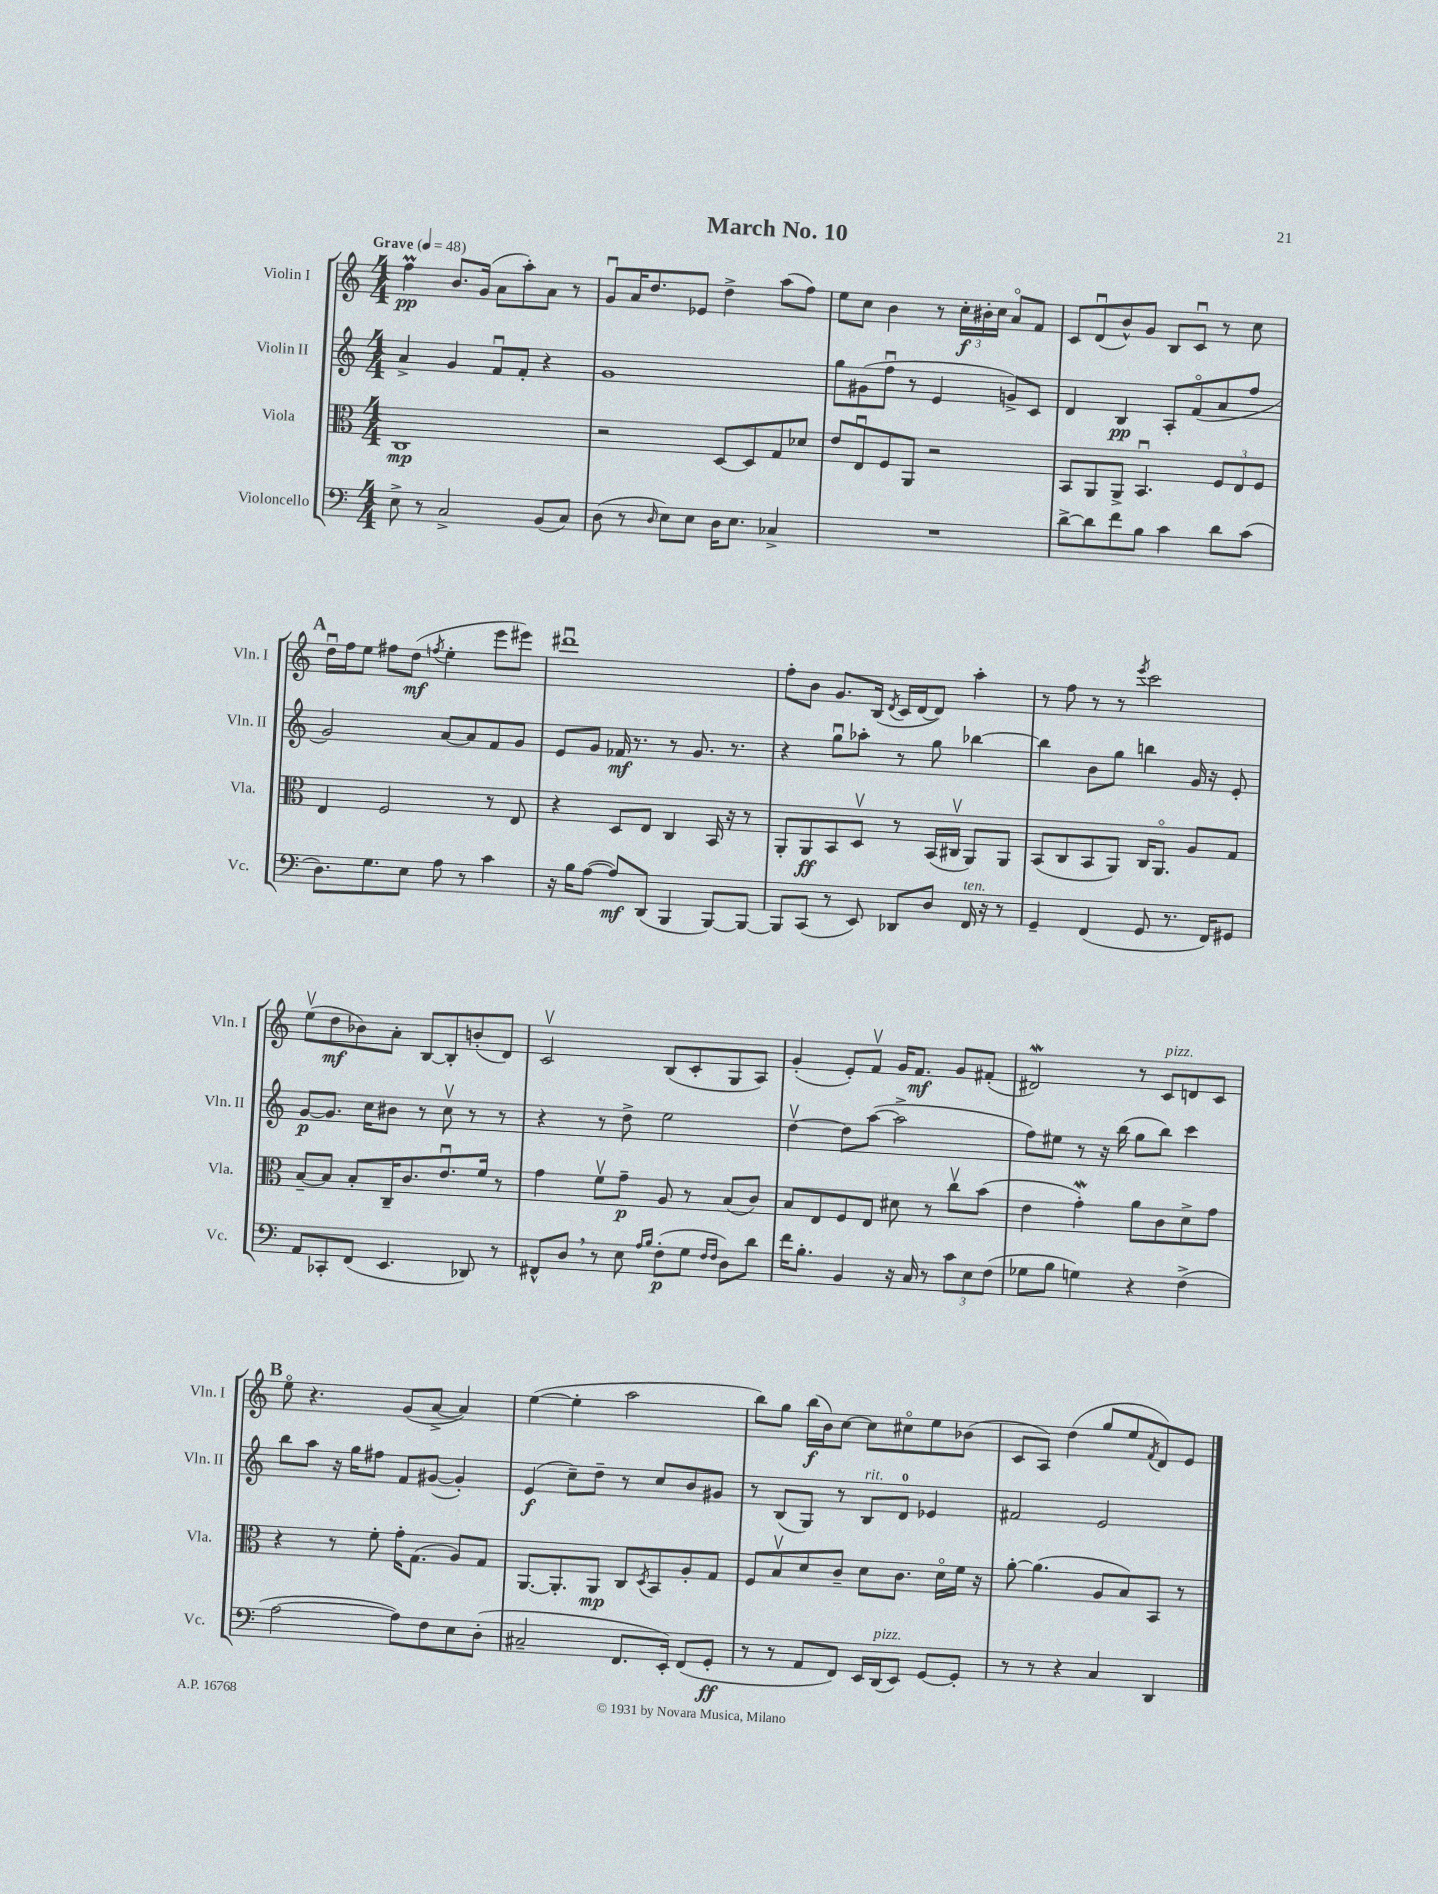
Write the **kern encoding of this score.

**kern	**kern	**kern	**kern
*staff4	*staff3	*staff2	*staff1
*clefF4	*clefC3	*clefG2	*clefG2
*k[]	*k[]	*k[]	*k[]
*M4/4	*M4/4	*M4/4	*M4/4
*MM48	*MM48	*MM48	*MM48
8E^\	1C	4a^/	4ff\
8r	.	.	.
2C^/	.	4g/	8.b/L
.	.	.	(16g/Jk
.	.	8fu/L	8a\L
.	.	8f'/J	8aa'\)
(8BB/L	.	4r	8a\J
8C/J)	.	.	8r
=	=	=	=
(8D\	2r	1g	8gu/L
8r	.	.	16a/K
.	.	.	8.dd/
16qqD/	.	.	.
8E\L)	.	.	.
8E\J	.	.	8e-/J
16D\LK	[8D/L	.	4dd^\
8.E\J	.	.	.
.	8D/]	.	.
4C-^/	8G/	.	(8aa\L
.	8d-/J	.	8ff\J)
=	=	=	=
1r	8e/L	8gg\L	8ee\L
.	8Eu/	(8g#\	8cc\J
.	8F/	8ffu\J	4b\
.	8AA/J	8r	.
.	2r	4e/	8r
.	.	.	24cc'\LL
.	.	.	24b#'\
.	.	.	24cc\JJ
.	.	8g^/L)	8ao/L
.	.	8c/J	8f/J
=	=	=	=
[8d^\L	8BB/L	4d/	8c/L
8d\]	8AA/	.	(8du/
8f\	8AA^/J	4B/	8b^^/)
8B\J	4.BBu/	.	8g/J
4c\	.	8A'/L	8B/L
.	.	(8fo/	8cu/J
8d\L	12F/L	8a/	8r
.	12E/	.	.
(8c\J	.	8ff/J	8cc\
.	12F/J	.	.
=	=	=	=
8.D\L)	4E/	2g/)	16ddu\LL
.	.	.	16ff\J
.	.	.	8ee\J
8.G\	.	.	.
.	2F/	.	8ff#\L
8E\J	.	.	(8dd\J
.	.	.	8qff/
8A\	.	[8a/L	4ee'\
8r	.	8a/]	.
4c\	8r	8f/	8eee\L
.	8E/	8g/J	8eee#\J)
=	=	=	=
16r	4r	8e/L	1ddd#u
16B\LK	.	.	.
([8A\J	.	8g/J	.
8A/]L)	8D/L	16f-/	.
.	.	8.r	.
(8DD/J	8E/J	.	.
4BBB/	4C/	8r	.
.	.	8.g/	.
[8BBB/L)	16BB/	.	.
.	16r	8.r	.
8BBB/_J	8r	.	.
=	=	=	=
8BBB/]L	8AA'/L	4r	8ff'\L
(8CC/J	8AA/	.	8b\J
8r	8BB/	8ggu\L	8.g/L
8EE/)	8Dv/J	8aa-'\J	.
.	.	.	(16B/Jk
.	.	.	8qd/
8DD-/L	8r	8r	16c/LL
.	.	.	[16d/J
8D/J	(16BB/LL	8gg\	8d/]J)
.	16C#v/JJ	.	.
16FF/	8AA/L)	[4bb-\	4aa'\
16r	.	.	.
8r	8AA/J	.	.
=	=	=	=
4GG~/	(8BB/L	4bb-\]	8r
.	8C/	.	8ff\
(4FF/	8BB/	8b\L	8r
.	8AA/J)	8gg\J	8r
.	.	.	8qeee/
8GG/	16C/LK	4bb\	2ccc\
.	8.AAo/J	.	.
8.r	.	.	.
.	8A/L	16g/	.
16FF/LK)	.	16r	.
8GG#/J	8G/J	8e'/	.
=	=	=	=
8AA/L	[8B~/L	[8g/L	(8eev\L
8CC-'/	8B/]J	8.g/]J	8dd\
(8FF/J	8B'/L	.	8b-\)
.	.	16cc\LK	.
4.EE/	16C~/K	8b#\J	8a'\J
.	8.c/	.	.
.	.	8r	[8B/L
.	8.eu/	8ccv\	8B'/]
8DD-/)	.	8r	(8b'/
.	16f/Jk	.	.
8r	8r	8r	8d/J)
=	=	=	=
8FF#^^/L	4g\	4r	2cv/
8D/J	.	.	.
8r	8fv\L	8r	.
8E\	8g~\J	8dd^\	.
16qqA/LL	.	.	.
16qqB/JJ	.	.	.
(8F'\L	8A/	2ee\	(8B/L
8G\J	8r	.	8c'/
16qqF/LL	.	.	.
16qqF/JJ	.	.	.
8D\L)	(8B/L	.	8G/
8d\J	8c/J)	.	8A/J)
=	=	=	=
16f\LK	8B/L	[4ddv\	(4g'/
8.B'\J	.	.	.
.	8E/	.	.
4BB/	8F/	8dd\]L	8e'/L)
.	8E/J	([8aa\J	8fv/J
16r	8d#\	2aa^\]	16g/LK
16C/	.	.	8.f/J
8r	8r	.	.
12c\L	8ccv\L	.	8g/L
12E\	.	.	.
.	(8b\J	.	(8f#'/J
(12F\J	.	.	.
=	=	=	=
8G-\L	4e\	8ff\L)	2d#/)
8B\J	.	8ee#\J	.
4G\)	4g'\)	8r	.
.	.	16r	.
.	.	(16bb\	.
4r	8a\L	8gg\L	8r
.	8c\	8bb\J)	8c/L
(4F^\	8d^\	4ccc\	8d/
.	8g\J	.	8c/J
=	=	=	=
[2A\	4r	8bb\L	8eeo\
.	.	8aa\J	4.r
.	8r	16r	.
.	.	16gg\LK	.
.	8f'\	8ff#\J	.
8A\]L)	16g'\LK	8f/L	(8g/L
.	(8.G\J	.	.
8F\	.	([8g#/J	[8a^/J
8E\	8A/L)	4g#'/])	4a/])
(8D'\J	8G/J	.	.
=	=	=	=
2C#~/	[8.AA/L	(4e/	([4ee\
.	8.AA'/]	.	.
.	.	8cc~\L)	4ee'\]
.	8AA/J	8dd~\J	.
8.FF/L	8C/L	8r	2aa\
.	8qD/	.	.
.	8BB/	8cc/L	.
16EE'/Jk)	.	.	.
(8FF/L	8A'/	8b/	.
8GG'/J	8G/J	8g#/J	.
=	=	=	=
8r	8F/L	8r	8bb\L)
8r	8Bv/	(8B/L	8gg\J
8AA/L	8d/	8G/J)	(16bb\LL
.	.	.	16b\J)
8FF/J)	8c~/J	8r	[8cc\J
16EE/LL	8d\L	8B/L	8cc\]L
(16DD/J	.	.	.
8EE/J)	8.c\J	8d/J	8cc#o\
[8GG/L	.	4e-/	8ee\
.	16do\LL	.	.
8GG'/]J	16f\JJ	.	(8b-\J
.	16r	.	.
=	=	=	=
8r	[8a'\	2f#/	8c/L
8r	(4.a\]	.	8A/J)
4r	.	.	(4dd\
4C/	8A/L	2e/	8gg/L
.	8B/)	.	8ee/
.	.	.	8qf/
4DD/	8BB/J	.	8d/)
.	8r	.	8e/J
==	==	==	==
*-	*-	*-	*-
